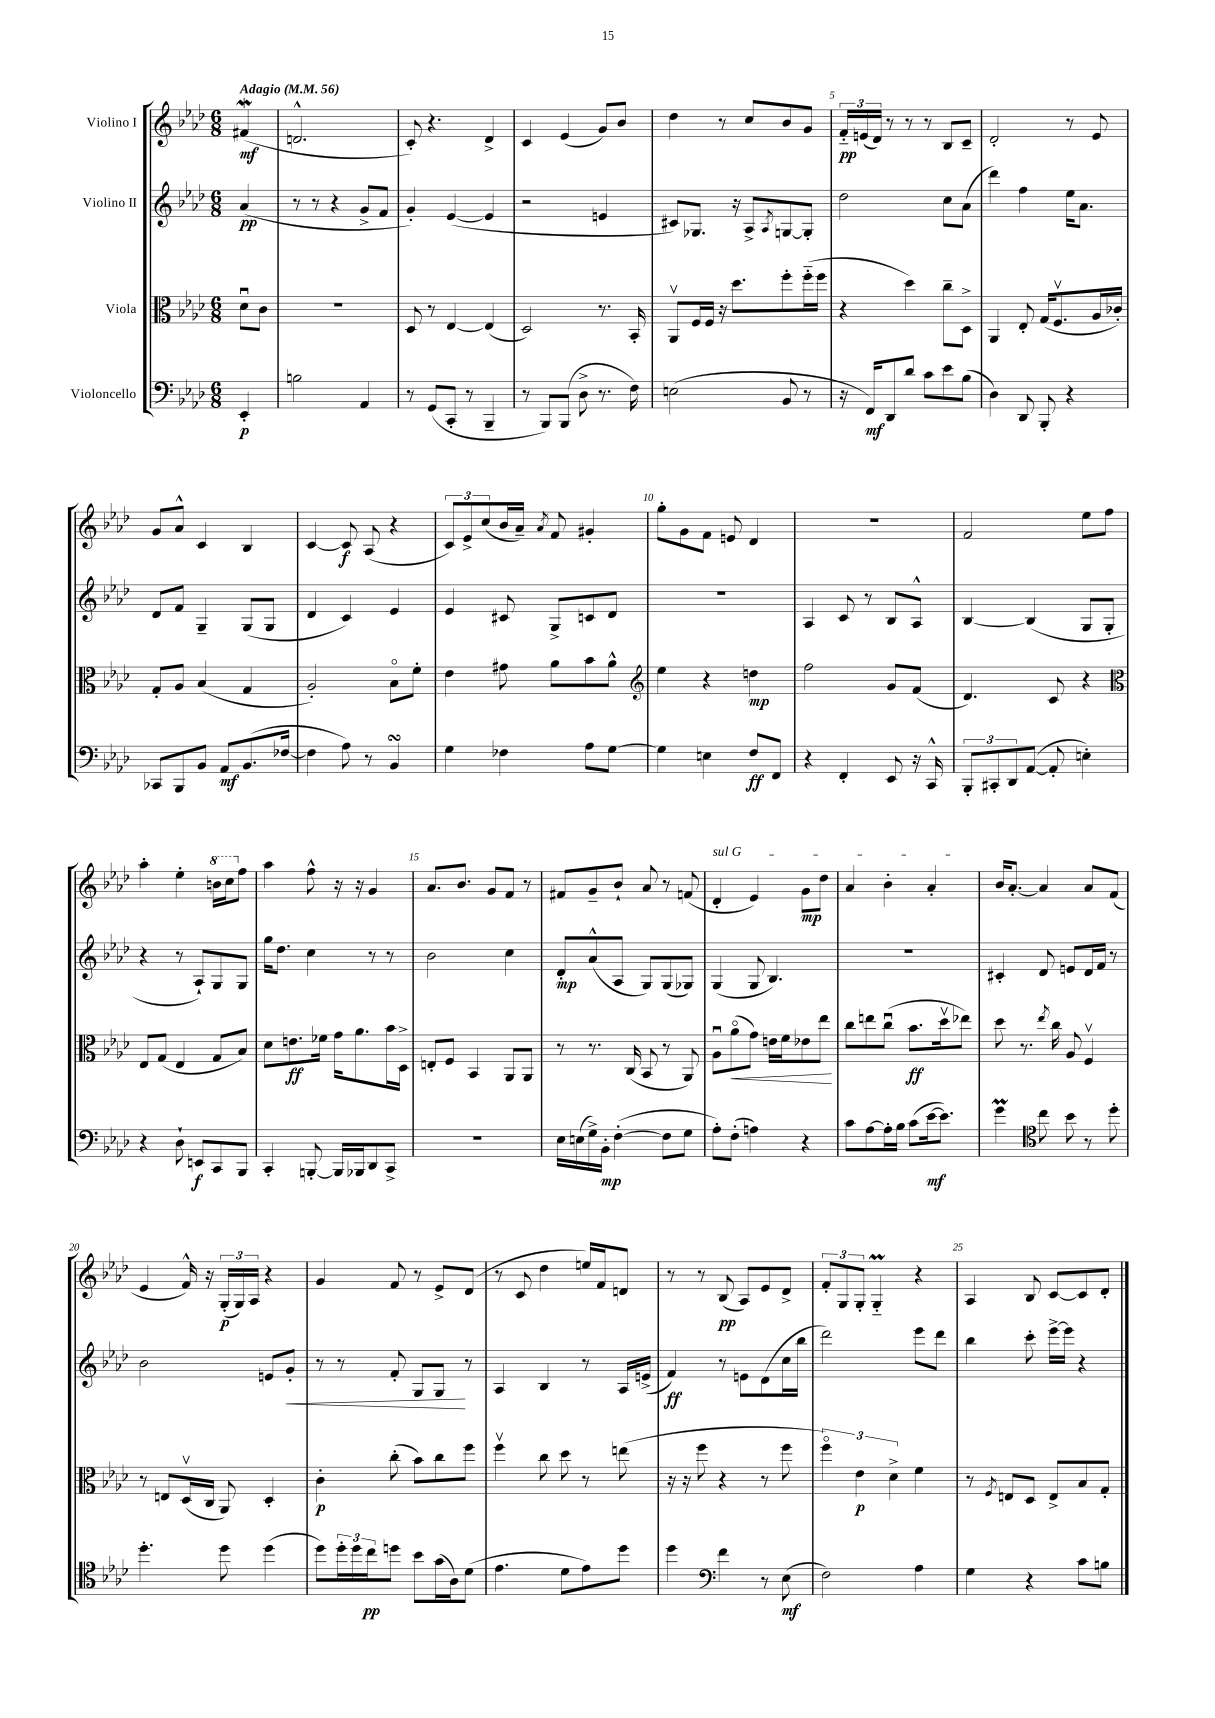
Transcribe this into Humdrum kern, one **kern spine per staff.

**kern	**kern	**kern	**kern
*staff4	*staff3	*staff2	*staff1
*clefF4	*clefC3	*clefG2	*clefG2
*k[b-e-a-d-]	*k[b-e-a-d-]	*k[b-e-a-d-]	*k[b-e-a-d-]
*M6/8	*M6/8	*M6/8	*M6/8
*MM56	*MM56	*MM56	*MM56
4EE-'	8d-u	(4a-	(4f#
.	8c	.	.
=	=	=	=
2B	2.r	8r	2.d^^
.	.	8r	.
.	.	4r	.
4AA-	.	8g^	.
.	.	8f	.
=	=	=	=
8r	8D-	4g')	8c')
(8GG	8r	.	4.r
8CC'	[4E-	([4e-	.
8r	.	.	.
4BBB-~	(4E-]	4e-]	4d-^
=	=	=	=
8r	2D-)	2r	4c
8BBB-)	.	.	.
(8BBB-	.	.	(4e-
8D-^	.	.	.
8.r	8.r	4e	8g)
.	.	.	8b-
16F)	16BB-'	.	.
=	=	=	=
(2E	8AA-v	8c#)	4dd-
.	16F	8.G-	.
.	16F	.	.
.	16r	.	8r
.	8.dd-	16r	.
.	.	8A-^	8cc
.	.	8qA-	.
8BB-	8ff'	[8G	8b-
8r	(16ff'~	8G']	8g
.	16ff	.	.
=	=	=	=
16r	4r	2dd-	24f'~
.	.	.	(24e
16FF)	.	.	.
.	.	.	24d-)
8DD-	.	.	8r
8d-	4dd-)	.	8r
8c	.	.	8r
8e-	8cc~	8cc	8B-
(8B-	8D-^	(8a-	8c~
=	=	=	=
4D-)	4AA-	4ddd-)	2d-'
8DD-	8E-'	4ff	.
8BBB-'	(16G	.	.
.	8.Fv	.	.
4r	.	16ee-	8r
.	.	8.a-	.
.	16A-	.	8e-
.	16c-')	.	.
=	=	=	=
8CC-	8G'	8d-	8g
8BBB-	8A-	8f	8a-^^
8BB-	(4B-	4G~	4c
8AA-	.	.	.
(8.BB-	4G	(8G	4B-
.	.	8G	.
[16F-	.	.	.
=	=	=	=
4F-]	2A-')	4d-	[4c
8A-)	.	4c)	8c]
8r	.	.	(8A-
4BB-	8B-o	4e-	4r
.	8f'	.	.
=	=	=	=
4G	4e-	4e-	12c)
.	.	.	12e-^
.	.	.	(12cc
4F-	8g#	8c#	16b-
.	.	.	16a-~)
.	.	.	8qa-
.	8a-	8G^	8f
8A-	8b-	8c	4g#'
[8G	8a-^^	8d-	.
=	=	=	=
*	*clefG2	*	*
4G]	4ee-	2.r	8gg'
.	.	.	8g
4E	4r	.	8f
.	.	.	8e
8F	4dd	.	4d-
8FF	.	.	.
=	=	=	=
4r	2ff	4A-	2.r
4FF'	.	8c	.
.	.	8r	.
8EE-	8g	8B-	.
16r	(8f	8A-^^	.
16CC^^	.	.	.
=	=	=	=
12BBB-'	4.d-)	[4B-	2f
12CC#'	.	.	.
12DD-	.	.	.
([8AA-	.	(4B-]	.
8AA-']	8c	.	.
4E')	4r	8G	8ee-
.	.	8G'	8ff
=	=	=	=
*	*clefC3	*	*
4r	8E-	4r	4aa-'
.	(8G	.	.
8D-`	4E-	8r	4ee-'
8EE	.	8A-`)	.
8CC	8G	8G	16bb
.	.	.	16ccc
8BBB-	8B-)	8G	8ff
=	=	=	=
4CC'	8d-	16gg	4aa-
.	.	8.dd-	.
.	8.e	.	.
[8BBB'	.	4cc	8ff^^
.	16f-	.	.
16BBB]	16g	.	16r
16BBB-	8.a-	.	16r
8DD-	.	8r	4g
8CC^	16b-	8r	.
.	16D-^	.	.
=	=	=	=
2.r	8E'	2b-	8.a-
.	8F	.	.
.	.	.	8.b-
.	4BB-	.	.
.	.	.	8g
.	8AA-	4cc	8f
.	8AA-	.	8r
=	=	=	=
16E-	8r	8d-'	8f#
(16E	.	.	.
16G^)	8.r	(8a-^^	8g~
16BB-'	.	.	.
([4F'	.	8A-	8b-`
.	(16C	.	.
.	8BB-	8G)	8a-
8F]	8r	(8G	8r
8G	8AA-)	8G-)	(8f
=	=	=	=
8A-')	8A-u	(4G	4d-'
(8F'	(8a-o	.	.
4A)	8g)	8G	4e-)
.	16e	4.B-)	.
.	16f	.	.
4r	8e-	.	8g
.	8ee-	.	8dd-
=	=	=	=
8c	8cc	2.r	4a-
[8A-	8ee	.	.
16A-']	(8ccu	.	4b-'
16B-	.	.	.
(8c	8.b-	.	.
[16e-	.	.	4a-'
8.e-])	16dd-v	.	.
.	8ee-)	.	.
=	=	=	=
4g	8dd-	4c#'	16b-
.	.	.	[8.a-'
.	8.r	.	.
*clefC4	*	*	*
8cc	.	8d-	4a-]
.	8qee-	.	.
.	16cc	.	.
8b-	8A-	8e	.
8r	4Fv	16d-	8a-
.	.	16f	.
8dd-'	.	8r	(8f
=	=	=	=
4.dd-'	8r	2b-	4e-
.	8E	.	.
.	(16D-v	.	16f^^)
.	16C	.	16r
8dd-	8AA-)	.	(24G'
.	.	.	24G)
.	.	.	24A-
(4dd-	4D-'	8e	4r
.	.	8g'	.
=	=	=	=
8dd-)	4c'	8r	4g
24dd-'	.	8r	.
24dd-	.	.	.
24cc	.	.	.
8dd	(8cc'	8f'	8f
8b-	8b-)	8G	8r
(16g	8cc	8G	8e-^
16A-)	.	.	.
(8d-	8ff	8r	(8d-
=	=	=	=
4.e-	4ffv	4A-	8r
.	.	.	8c
.	8cc	4B-	4dd-
8d-	8dd-	.	.
8e-)	8r	8r	16ee)
.	.	.	16f
8dd-	(8ee	16A-	8d
.	.	(16e^	.
=	=	=	=
4dd-	16r	4f)	8r
.	16r	.	.
.	8ff	.	8r
*clefF4	*	*	*
4f	4r	8r	(8B-
.	.	8e	8A-)
8r	8r	(8d-	8e-
(8E-	8ff	16cc	8d-^
.	.	16bb-	.
=	=	=	=
2F)	6ffo)	2ddd-)	12f'
.	.	.	12G
.	6e-	.	12G'
.	.	.	4G'~
.	6d-^	.	.
4A-	4f	8eee-	4r
.	.	8ddd-	.
=	=	=	=
4G	8r	4bb-	4A-
.	8qF	.	.
.	8E	.	.
4r	8D-	8ccc'	8B-
.	8E^	[16eee-^	[8c
.	.	16eee-]	.
8c	8B-	4r	8c]
8B	8G'	.	8d-'
==	==	==	==
*-	*-	*-	*-
